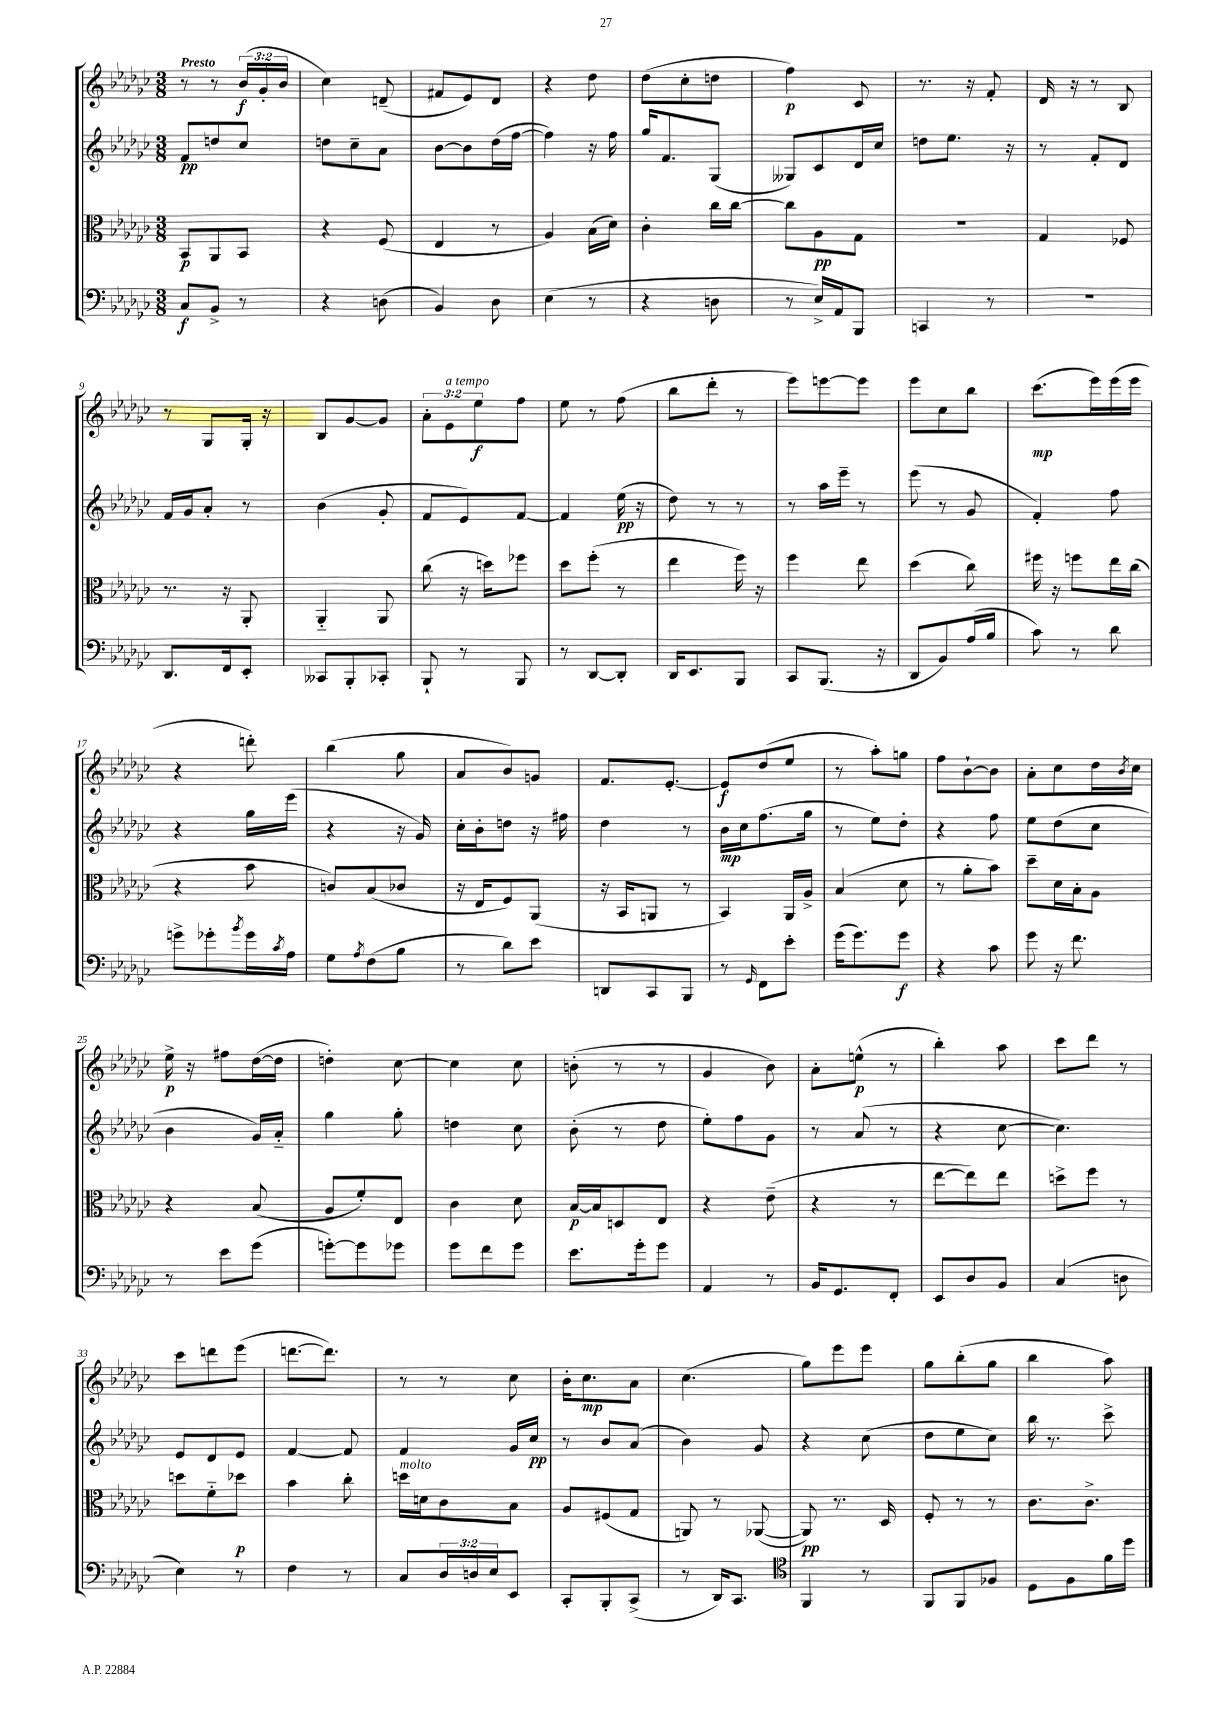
<<
\new StaffGroup <<
\new Staff = "s0" {
    \clef treble \key ges \major \numericTimeSignature \time 3/8 \override Staff.TupletNumber.text = #tuplet-number::calc-fraction-text \tempo "Presto"
    r8 r8 \tuplet 3/2 { bes'16\f( ges'16-. bes'16 } |
    ces''4) d'8--( |
    fis'8 ees'8) des'8 |
    r4 des''8 |
    des''8( ces''8-. d''8 |
    f''4\p) ces'8 |
    r8. r16 f'8-. |
    des'16 r16 r8 bes8 |
    r8 ges8 ges16-. r16 |
    bes8 ges'8~ ges'8 |
    \tuplet 3/2 { aes'8-. ees'8^\markup { \italic "a tempo" } ees''8\f } f''8 |
    ees''8 r8 f''8( |
    bes''8 des'''8-. r8 |
    ees'''8) e'''8~ e'''8 |
    ees'''8 ces''8 bes''8 |
    ces'''8.\mp( ees'''16) ees'''16( ees'''16 |
    r4 d'''8-.) |
    bes''4( ges''8 |
    aes'8 bes'8) g'8 |
    f'8. ees'8.~-. |
    ees'8\f des''8( ees''8 |
    r8 aes''8-.) g''8 |
    f''8 bes'8~-! bes'8 |
    aes'8-. ces''8 des''16 \acciaccatura { bes'8 } ces''16 |
    ees''16->\p r16 fis''8 des''16~( des''16 |
    d''4-.) ces''8~ |
    ces''4 ces''8 |
    b'8-.( r8 r8 |
    ges'4 bes'8) |
    aes'8-. e''8-^\p( r8 |
    bes''4-.) aes''8 |
    ces'''8 des'''8 r8 |
    ces'''8 d'''8 ees'''8( |
    d'''8.~ d'''8.) |
    r8 r8 ces''8 |
    bes'16-. ces''8.\mp aes'8 |
    ces''4.( |
    ges''8) ees'''8 ees'''8 |
    ges''8 bes''8-.( ges''8 |
    bes''4 aes''8) \bar "|." |
}
\new Staff = "s1" {
    \clef treble \key ges \major \numericTimeSignature \time 3/8
    f'8\pp d''8 ces''8 |
    d''8 ces''8-- aes'8 |
    bes'8~ bes'8 des''16( f''16~ |
    f''4) r16 f''16 |
    ges''16 f'8. ges8( |
    geses8) ces'8 des'16 ces''16 |
    d''8 ees''8. r16 |
    r8 f'8-. des'8 |
    f'16 ges'16 aes'8-. r8 |
    bes'4( ges'8-. |
    f'8 ees'8) f'8~ |
    f'4 ees''16\pp( r16 |
    des''8) r8 r8 |
    r8 aes''16 ees'''16-- r8 |
    ees'''8( r8 ges'8 |
    f'4-.) f''8 |
    r4 ges''16 ees'''16( |
    r4 r16 ges'16) |
    ces''16-. bes'16-. d''8 r16 fis''16 |
    des''4 r8 |
    bes'16\mp ces''16 f''8.( ges''16 |
    r8 ees''8) des''8-. |
    r4 f''8 |
    ees''8 des''8( ces''8 |
    bes'4 ges'16) aes'16-_ |
    ges''4 ges''8-. |
    d''4 ces''8 |
    bes'8-.( r8 des''8 |
    ees''8-.) f''8 ges'8 |
    r8 aes'8( r8 |
    r4 ces''8~ |
    ces''4.) |
    ees'8 des'8 ees'8 |
    f'4~ f'8 |
    f'4 ges'16 ces''16\pp |
    r8 bes'8 aes'8( |
    bes'4) ges'8 |
    r4 ces''8( |
    des''8 ees''8 ces''8) |
    bes''16 r8. ces'''8-> \bar "|." |
}
\new Staff = "s2" {
    \clef alto \key ges \major \numericTimeSignature \time 3/8
    bes,8\p aes,8 bes,8 |
    r4 f8( |
    ees4 r8 |
    aes4) bes16( des'16) |
    ces'4-. ces''16 ces''16~ |
    ces''8 aes8\pp ges8 |
    R4. |
    ges4 fes8 |
    r8. r16 aes,8-. |
    aes,4-_ aes,8 |
    ces''8( r16 d''16) fes''8 |
    des''8 f''8-.( r8 |
    ees''4 f''16) r16 |
    f''4 ees''8 |
    des''4( ces''8) |
    fis''16 r16 f''8 ees''16 ces''16( |
    r4 bes'8 |
    c'8) bes8( ces'8 |
    r16 ees16 f8) aes,8( |
    r16 bes,16 a,8 r8 |
    bes,4) aes,16 aes16-> |
    bes4( des'8 |
    r8 aes'8-. bes'8) |
    des''8-- des'16 bes16-. aes8 |
    r4 bes8( |
    aes8 f'8-.) ees8 |
    ces'4 des'8 |
    bes16~\p bes16 d8 ees8 |
    r4 ees'8--( |
    r4 r8 |
    ees''8~ ees''8) ees''8 |
    d''8-> f''8 r8 |
    d''8 f'8-_ des''8\p |
    bes'4 ces''8-. |
    d''16^\markup { \italic "molto" } d'16 ces'8 bes8 |
    aes8 fis8( ges8 |
    a,8) r8 aes,8~( |
    aes,8\pp) r8. des16 |
    f8-. r8 r8 |
    ces'8. ces'8.-> \bar "|." |
}
\new Staff = "s3" {
    \clef bass \key ges \major \numericTimeSignature \time 3/8 \override Staff.TupletNumber.text = #tuplet-number::calc-fraction-text
    ces8\f bes,8-> r8 |
    r4 d8( |
    bes,4) des8 |
    ees4( r8 |
    r4 d8 |
    r8 ees16->) aes,16 bes,,8 |
    c,4 r8 |
    r4. |
    des,8. f,16 ees,8-. |
    ceses,8 bes,,8-. ces,8-. |
    bes,,8-! r8 bes,,8 |
    r8 des,8~ des,8-. |
    des,16 ees,8. bes,,8 |
    ces,8 bes,,8.( r16 |
    des,8 bes,8) aes16( bes16 |
    ces'8) r8 des'8 |
    g'8-> ges'8-. \acciaccatura { bes'8 } ges'16 \acciaccatura { ces'8 } aes16 |
    ges8 \acciaccatura { aes8 } f8( bes8 |
    r8 des'8) ees'8 |
    d,8 ces,8 bes,,8 |
    r8 \grace { ges,16 } f,8 ees'8-. |
    ges'16( ges'8.) ges'8\f |
    r4 ces'8 |
    ges'8 r16 f'8. |
    r8 ees'8 ges'8( |
    g'8~-.) g'8 ges'8 |
    ges'8 f'8 ges'8 |
    ees'8. ges'16-. ges'8 |
    aes,4 r8 |
    bes,16 ges,8. f,8-. |
    ees,8 des8 bes,8 |
    ces4( d8 |
    ees4) r8 |
    f4 r8 |
    ces8 \tuplet 3/2 { des16 d16 ees16 } ees,8 |
    ces,8-. bes,,8-. ces,8->( |
    r8 des,16) ces,8. |
    \clef tenor f,4 r8 |
    f,8 f,8 fes8 |
    des8 f8 f'16 des''16 \bar "|." |
}
>>
>>
